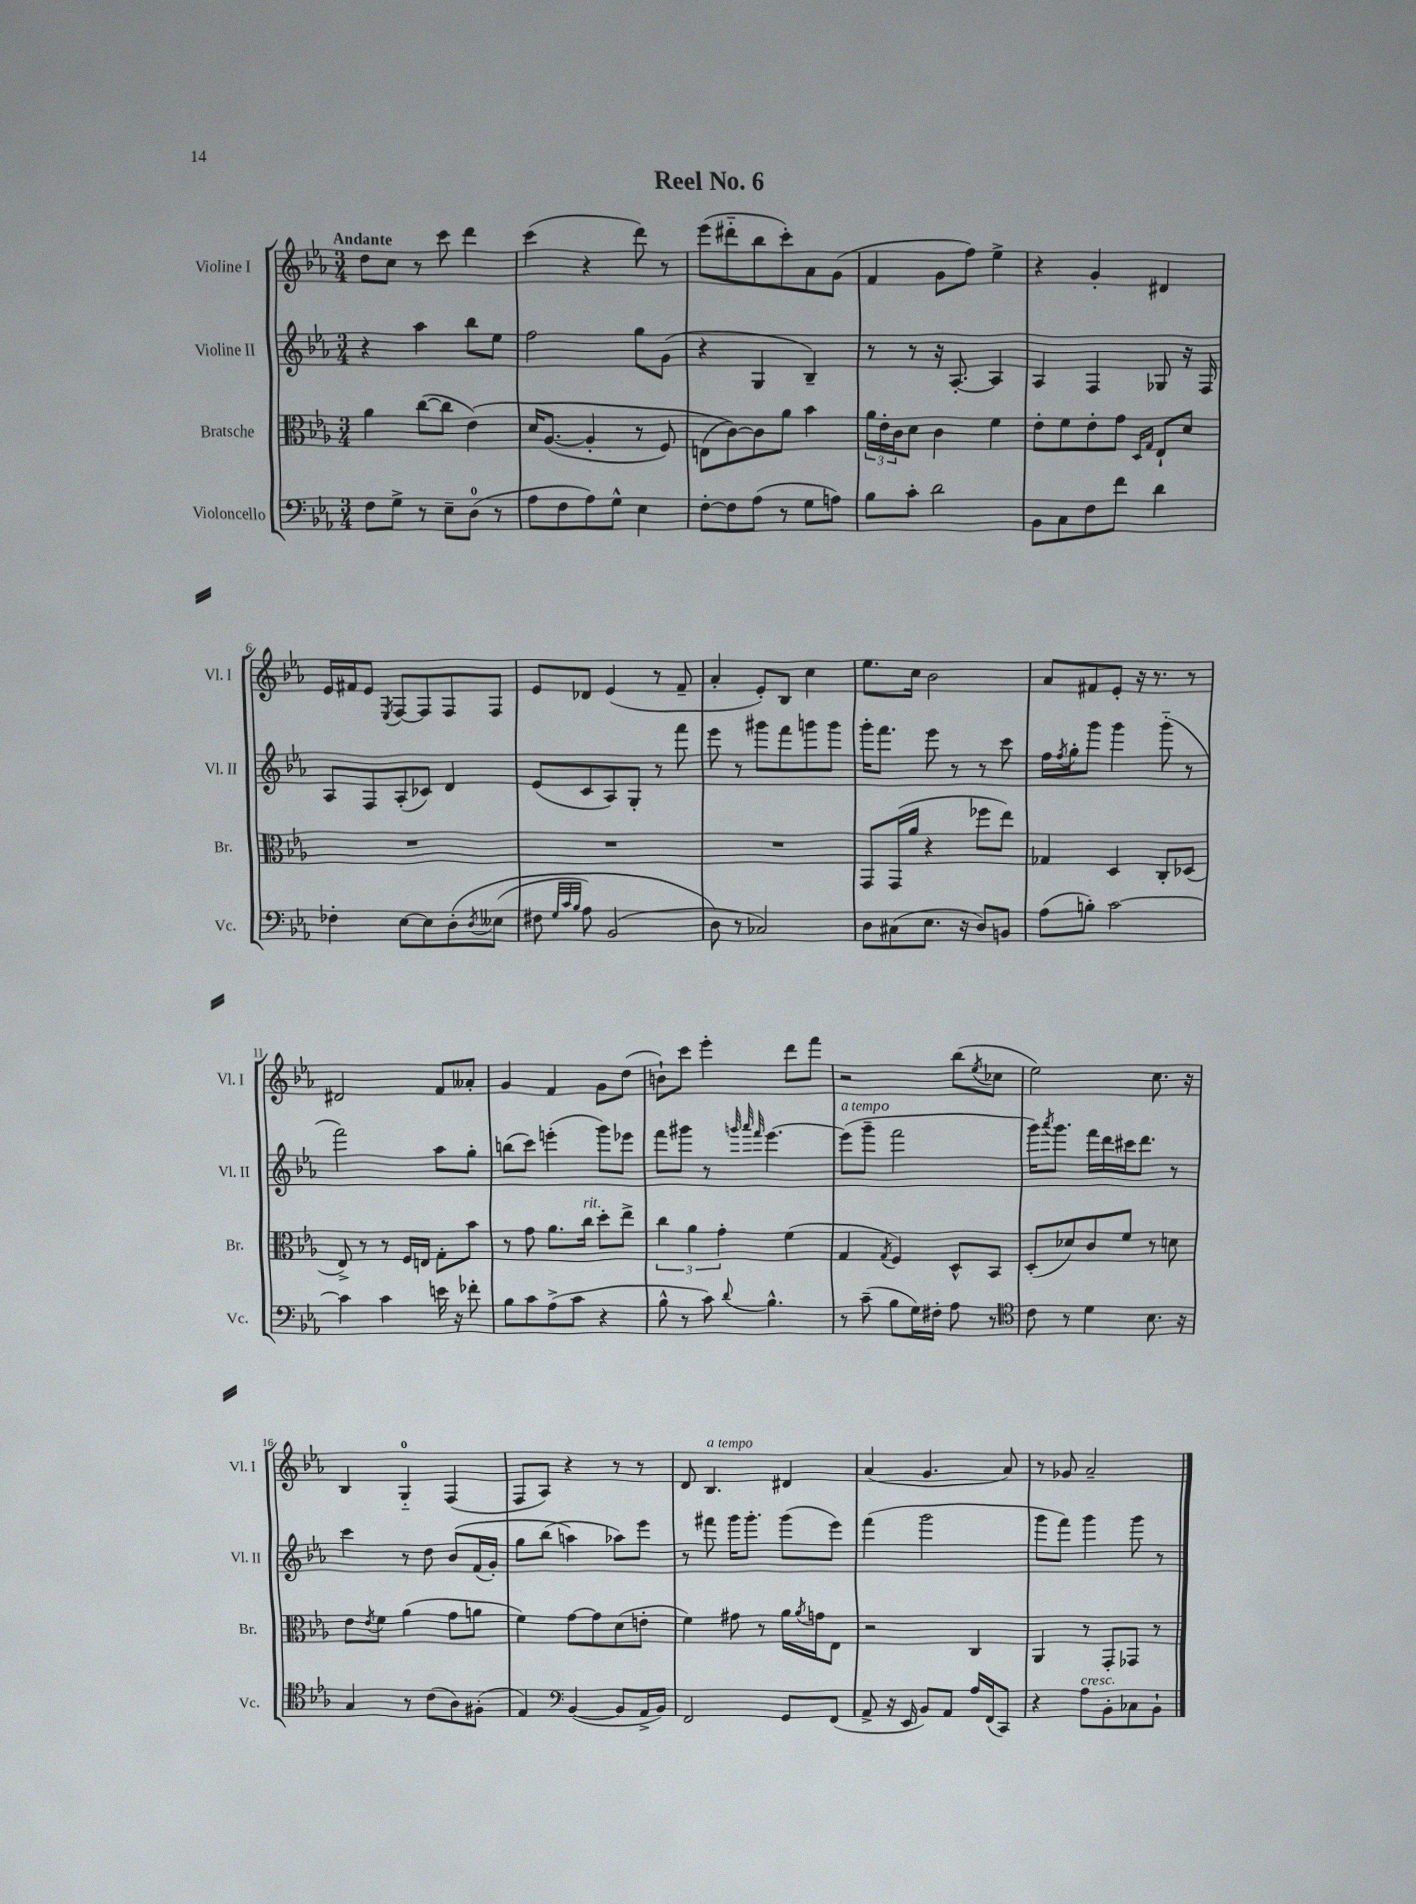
\header { title = "Reel No. 6" }
<<
\new StaffGroup <<
\new Staff = "s0" \with { instrumentName = "Violine I" shortInstrumentName = "Vl. I" } {
    \clef treble \key ees \major \numericTimeSignature \time 3/4 \tempo "Andante"
    d''8 c''8 r8 c'''8 d'''4 |
    c'''4( r4 d'''8) r8 |
    ees'''8( dis'''8-_ bes''8 c'''8-.) aes'8 g'8( |
    f'4 g'8 f''8) ees''4-> |
    r4 g'4-. dis'4 |
    ees'16 fis'16 ees'8 \acciaccatura { ees8 } f8~ f8 f8 f8 |
    ees'8 des'8 ees'4( r8 f'8-- |
    aes'4-. ees'8-.) bes8 c''4 |
    ees''8. c''16 bes'2 |
    aes'8 fis'8 ees'8-. r16 r8. r8 |
    dis'2 f'8 aeses'8-. |
    g'4 f'4 g'8 d''8( |
    b'8-!) c'''8 ees'''4-. d'''8 f'''8 |
    r2 bes''8( \acciaccatura { ees''8 } ces''8 |
    ees''2) c''8. r16 |
    bes4 g4-0-_ f4( |
    f8 aes8) r4 r8 r8 |
    d'8 bes4.^\markup { \italic "a tempo" } dis'4 |
    aes'4( g'4. aes'8) |
    r8 ges'8 aes'2-- \bar "|." |
}
\new Staff = "s1" \with { instrumentName = "Violine II" shortInstrumentName = "Vl. II" } {
    \clef treble \key ees \major \numericTimeSignature \time 3/4
    r4 aes''4 bes''8 ees''8 |
    f''2 g''8 g'8( |
    r4 g4 bes4--) |
    r8 r8 r16 aes8.~-. aes4 |
    aes4 f4 ges8 r16 f16 |
    aes8 f8 aes8-.( ces'8) d'4 |
    ees'8( c'8 aes8) g8-. r8 f'''8 |
    ees'''8 r8 gis'''8 f'''8 g'''8 g'''8 |
    g'''16-. f'''8. ees'''8 r8 r8 c'''8 |
    f''16 \acciaccatura { f''8 } g''16-. g'''8 g'''4 g'''8-_( r8 |
    f'''2) aes''8 g''8-. |
    b''8( c'''8) e'''4-.( g'''8) ees'''8 |
    f'''8 gis'''8 r8 \grace { g'''32 aes'''32 f'''32 } ees'''4.~ |
    ees'''8^\markup { \italic "a tempo" }( g'''8-- f'''2 |
    g'''16) \acciaccatura { aes'''8 } g'''8. f'''16 d'''16 cis'''16 d'''8. r8 |
    c'''4 r8 d''8 bes'8\( f'16( g'16-.) |
    g''8 bes''8( a''4\) aes''8) ees'''8 |
    r8 fis'''8 g'''16 g'''8.-. g'''8( ees'''8) |
    f'''4( g'''2 |
    g'''8 f'''8) g'''4 g'''8 r8 \bar "|." |
}
\new Staff = "s2" \with { instrumentName = "Bratsche" shortInstrumentName = "Br." } {
    \clef alto \key ees \major \numericTimeSignature \time 3/4
    aes'4 c''8~( c''8 ees'4)\( |
    d'16 aes8.~( aes4-. r8 f8) |
    e8( c'8~)\) c'8 aes'8 bes'4 |
    \tuplet 3/2 { aes'16 ees'16-. c'16 } d'8 c'4 f'4 |
    ees'8-. f'8 ees'8-. g'8 \grace { d16 g16 } ees8-! d'8 |
    R2. |
    R2. |
    R2. |
    g,8 g,16( aes'16 r4 fes''8 ees''8) |
    ges4 d4 c8-. des8( |
    ees8->) r8 r8 f16 e16 g8-. bes'8 |
    r8 g'8 aes'8. c''16^\markup { \italic "rit." } d''8-. ees''8-> |
    \tuplet 3/2 { c''4 aes'4 g'4-. } f'4( |
    g4 \acciaccatura { g8 } f4) d8-^ bes,8 |
    d8-.( des'8) c'8 f'8 r8 d'8 |
    ees'8 \acciaccatura { ees'8 } f'8 aes'4( g'8 a'8 |
    f'4) g'8~ g'8 d'8( e'8-. |
    f'4) gis'8 r8 aes'16 \acciaccatura { aes'8 } g'16 ees8 |
    r2 c4 |
    aes,4 r8 g,8-. ges,8 r8 \bar "|." |
}
\new Staff = "s3" \with { instrumentName = "Violoncello" shortInstrumentName = "Vc." } {
    \clef bass \key ees \major \numericTimeSignature \time 3/4
    f8 g8-> r8 ees8-- d8-0( r8 |
    aes8 f8 aes8) g8-^ ees4 |
    f8~-. f8 aes8( r8 g8 a8) |
    bes8 c'8-. d'2 |
    bes,8 c8 f8 f'8 d'4 |
    fes4-. ees8~ ees8 d8-.\( \acciaccatura { d8 } eeses8( |
    fis8 \grace { g32 c'32 bes32 } aes8) bes,2( |
    d8\) r8 ces2) |
    d8 cis8( ees8. r16 d8) b,8 |
    aes8( b8-.) c'2~ |
    c'4 c'4 e'16 r16 fes'8-. |
    bes8 c'8 aes8->( c'8 r4 |
    bes8-^ r8 c'8) \appoggiatura { d'8 } bes4.-^ |
    r8 c'8--( bes8 g16) fis16-. aes8 r8 |
    \clef tenor c'8 r8 d'4 bes8. r16 |
    g4 r8 c'8( aes8) fis8-.( |
    ees4) \clef bass bes,4~( bes,8 aes,16-> bes,16) |
    f,2 g,8 f,8( |
    aes,8-> r16 ees,16 bes,8) aes,8 aes16 f,16( c,8) |
    r4 aes8^\markup { \italic "cresc." } bes,8-. ces8 bes,8-! \bar "|." |
}
>>
>>
